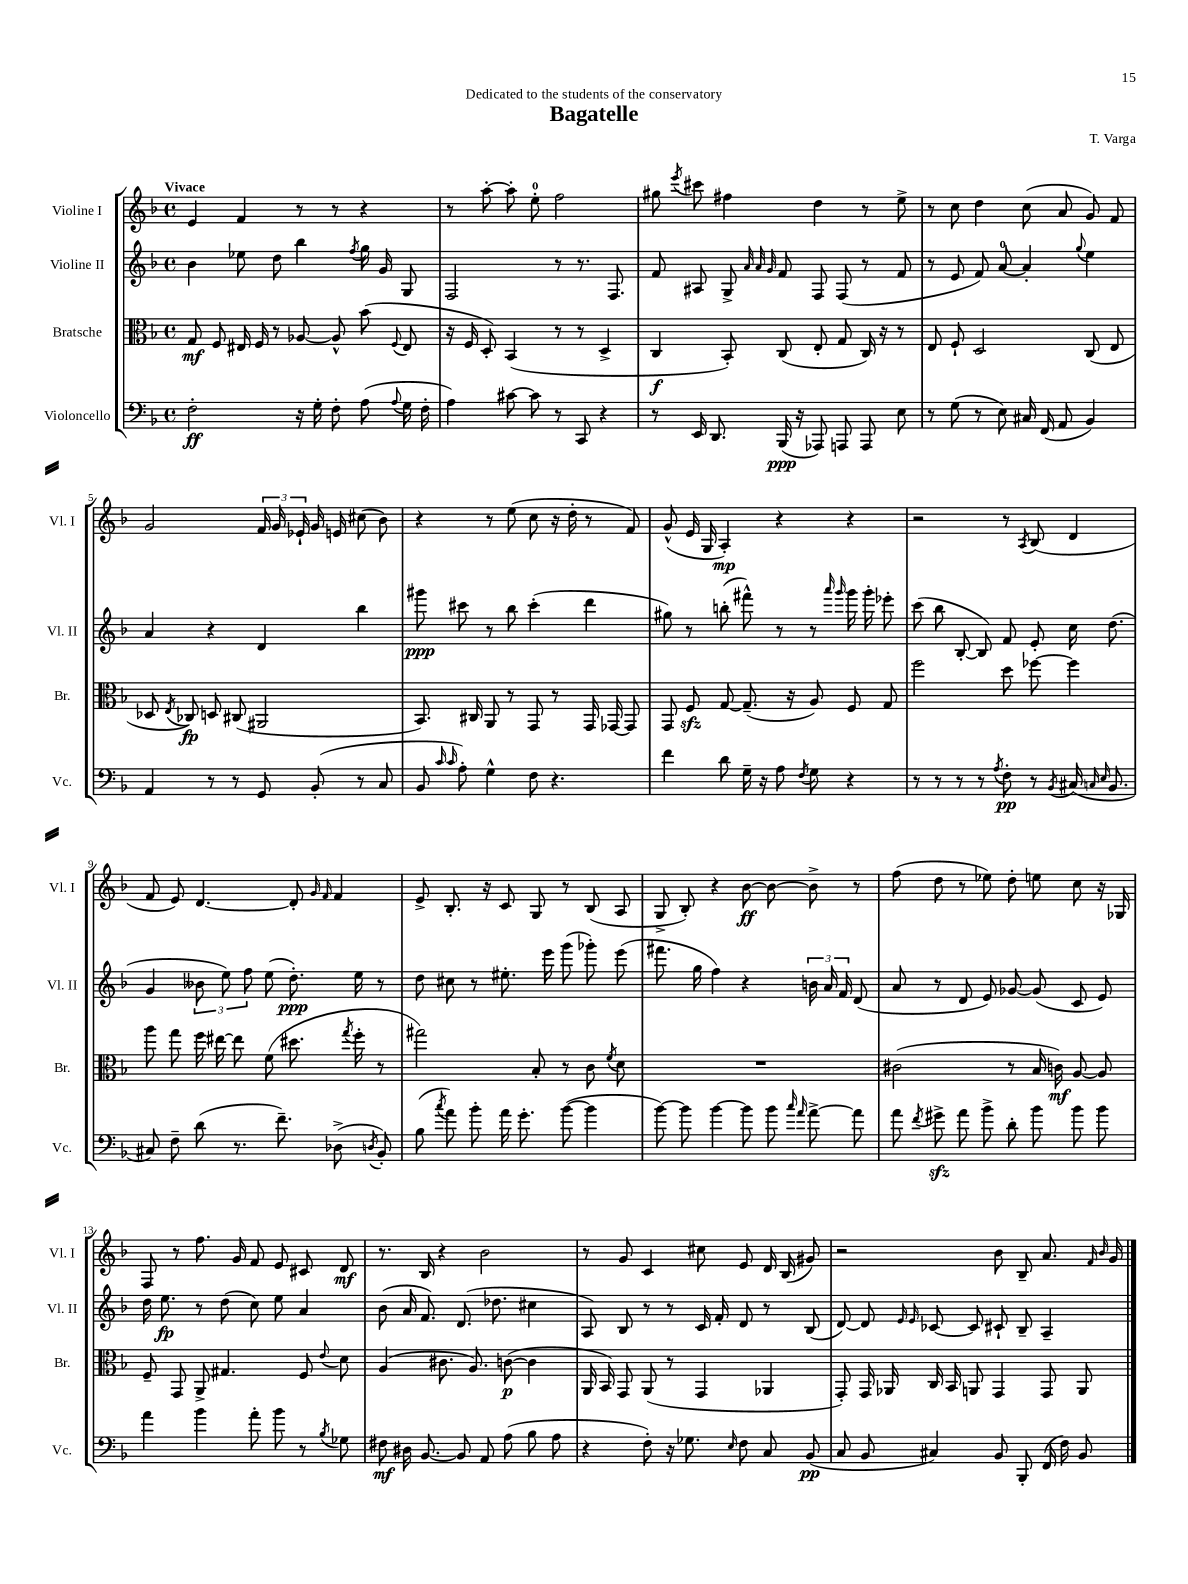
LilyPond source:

\header { title = "Bagatelle" composer = "T. Varga" dedication = "Dedicated to the students of the conservatory" }
<<
\new StaffGroup <<
\new Staff = "s0" \with { instrumentName = "Violine I" shortInstrumentName = "Vl. I" } {
    \clef treble \key f \major \defaultTimeSignature \time 4/4 \tempo "Vivace"
    \autoBeamOff e'4 f'4 r8 r8 r4 |
    r8 a''8~-. a''8-. e''8-0-. f''2 |
    gis''8 \acciaccatura { e'''8 } cis'''8 fis''4 d''4 r8 e''8-> |
    r8 c''8 d''4 c''8( a'8 g'8) f'8 |
    g'2 \tuplet 3/2 { f'16 g'16 ees'16-! } g'16 e'16 cis''8( bes'8) |
    r4 r8 e''8( c''8 r16 d''16-. r8 f'8) |
    g'8-^( e'16 g16 a4-.\mp) r4 r4 |
    r2 r8 \acciaccatura { a8 } bes8( d'4 |
    f'8 e'8) d'4.~ d'8-. \grace { g'16 f'16 } f'4 |
    e'8-> bes8.-. r16 c'8 g8 r8 bes8( a8 |
    g8-> bes8-.) r4 bes'8~\ff bes'8~ bes'8-> r8 |
    f''8( d''8 r8 ees''8) d''8-. e''8 c''8 r16 ges16 |
    f8 r8 f''8. g'16 f'8 e'8 cis'8 d'8\mf |
    r8. bes16 r4 bes'2 |
    r8 g'8 c'4 cis''8 e'8 d'16 bes16( gis'8) |
    r2 bes'8 bes8-- a'8. \grace { f'16 bes'16 } g'16 \bar "|." |
}
\new Staff = "s1" \with { instrumentName = "Violine II" shortInstrumentName = "Vl. II" } {
    \clef treble \key f \major \defaultTimeSignature \time 4/4
    \autoBeamOff bes'4 ees''8 d''8 bes''4 \acciaccatura { f''8 } g''16 g'16 g8 |
    f2 r8 r8. f8. |
    f'8 ais8 g8-> \grace { a'32 a'32 g'32 } f'8 f8 f8( r8 f'8 |
    r8 e'8 f'8) a'8-0~ a'4-. \appoggiatura { g''8 } e''4 |
    a'4 r4 d'4 bes''4 |
    gis'''8\ppp cis'''8 r8 bes''8 cis'''4-.( d'''4 |
    gis''8) r8 b''8-.( fis'''8-^) r8 r8 \grace { a'''16 g'''16 } g'''16 g'''16-. ees'''8-. |
    c'''8( bes''8 bes8~-. bes8) f'8 e'8-. c''16 d''8.( |
    g'4 \tuplet 3/2 { beses'8 e''8) f''8 } e''8( d''8.-.\ppp) e''16 r8 |
    d''8 cis''8 r8 eis''8.-. e'''16 g'''8( ges'''8-.) e'''8( |
    fis'''8. g''16 f''4) r4 \tuplet 3/2 { b'16 a'16 f'16 } d'8( |
    a'8 r8 d'8 e'8) ges'8~ ges'8( c'8 e'8) |
    d''16 e''8.\fp r8 d''8( c''8) e''8 a'4 |
    bes'8( a'16 f'8.) d'8.( des''8. cis''4 |
    a8) bes8 r8 r8 c'16 f'16-. d'8 r8 bes8( |
    d'8~) d'8 \grace { e'16 e'16 } ces'8~ ces'8 cis'8-! bes8-- a4-- \bar "|." |
}
\new Staff = "s2" \with { instrumentName = "Bratsche" shortInstrumentName = "Br." } {
    \clef alto \key f \major \defaultTimeSignature \time 4/4
    \autoBeamOff g8\mf f8 eis16 f16 r8 aes8~ aes8-^ bes'8( \appoggiatura { f8 } eis8 |
    r16 f16 d8-.) bes,4( r8 r8 d4-> |
    c4\f bes,8-.) c8( e8-. g8 c16) r16 r8 |
    e8 f8-! d2 c8( e8 |
    des8 \acciaccatura { e8 } ces8\fp) d8 cis8( ais,2 |
    bes,8.) cis16 a,8 r8 g,8 r8 g,16 ges,16~ ges,8 |
    g,8 f8\sfz g8~ g8.--( r16 a8) f8 g8 |
    f''2 d''8 fes''8~ fes''4 |
    a''8 g''8 f''16 eis''16~ eis''8 f'8( dis''8. \acciaccatura { g''8 } f''16-. r8 |
    gis''2) bes8-. r8 c'8 \acciaccatura { f'8 } d'8 |
    R1 |
    cis'2( r8 bes16 c'16\mf) a8~ a8 |
    f8-- g,8 a,8-> gis4. f8 \appoggiatura { e'8 } d'8 |
    a4( cis'8. a8.) c'8~\p( c'4 |
    a,16 bes,16) g,8 a,8( r8 g,4 aes,4 |
    g,8-.) g,16 aes,16 c16 bes,16 a,8 g,4 g,8 a,8 \bar "|." |
}
\new Staff = "s3" \with { instrumentName = "Violoncello" shortInstrumentName = "Vc." } {
    \clef bass \key f \major \defaultTimeSignature \time 4/4
    \autoBeamOff f2-.\ff r16 g16-. f8-. a8( \appoggiatura { a8 } g16 f16-. |
    a4) cis'8~ cis'8 r8 c,8 r4 |
    r8 e,16 d,8. bes,,16\ppp( r16 aes,,8) a,,8 a,,8 e8 |
    r8 g8( r8 e8) cis16 f,16( a,8 bes,4) |
    a,4 r8 r8 g,8 bes,8-.( r8 c8 |
    bes,8 \grace { c'16 c'16 } a8-.) g4-^ f8 r4. |
    f'4 d'8 g16-- r16 a8 \acciaccatura { f8 } g8 r4 |
    r8 r8 r8 r8 \acciaccatura { a8 } f8-.\pp r8 \acciaccatura { bes,8 } cis16( \grace { c16 e16 } bes,8. |
    cis8) f8-- d'8( r8. f'8.--) des8->( \acciaccatura { d8 } bes,8-.) |
    bes8( \acciaccatura { c''8 } a'8) bes'8-. a'16 g'8.-. bes'8~( bes'4 |
    bes'8~) bes'8 bes'4~ bes'8 bes'8 \grace { c''16 a'16 } a'8~-> a'8 |
    a'8 \acciaccatura { f'8 } gis'8->\sfz a'8 bes'8-> d'8-. bes'8 bes'8 bes'8 |
    a'4 bes'4 a'8-. bes'8 r8 \acciaccatura { bes8 } ges8 |
    fis8\mf dis16 bes,8.~ bes,8 a,8 a8( bes8 a8 |
    r4 f8-.) r16 ges8. \grace { e16 } f8 c8 bes,8\pp( |
    c8 bes,8 cis4) bes,8 bes,,8-. f,16( f16) bes,8 \bar "|." |
}
>>
>>
